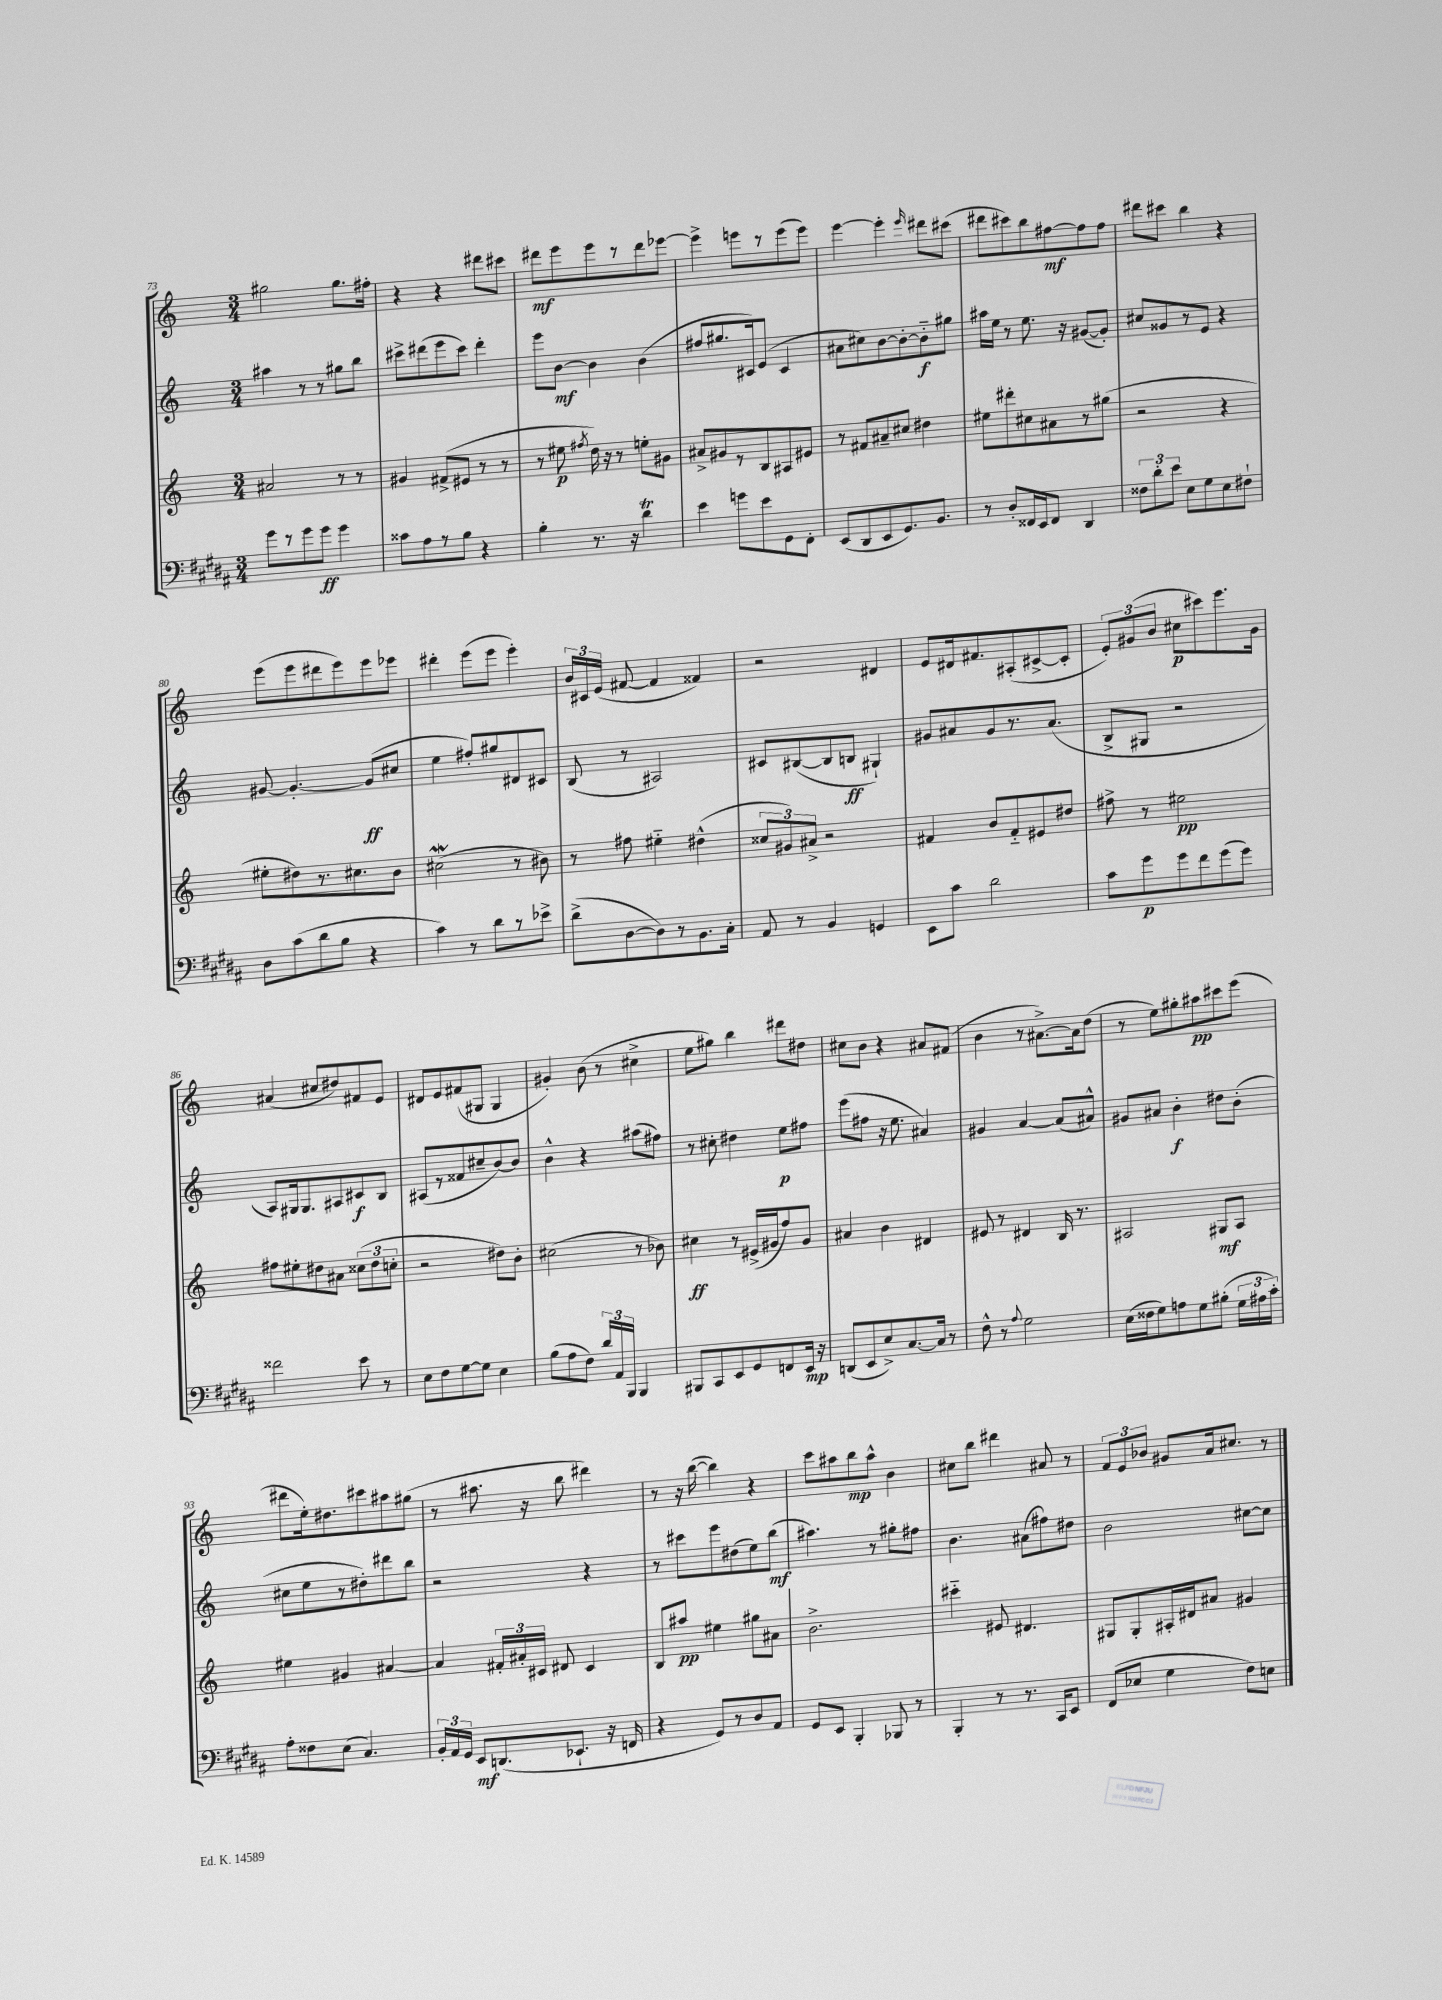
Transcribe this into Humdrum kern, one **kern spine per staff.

**kern	**dynam	**kern	**dynam	**kern	**dynam	**kern	**dynam
*part4	*part4	*part3	*part3	*part2	*part2	*part1	*part1
*staff4	*staff4	*staff3	*staff3	*staff2	*staff2	*staff1	*staff1
*clefF4	*	*clefG2	*	*clefG2	*	*clefG2	*
*k[f#c#g#d#a#]	*	*k[]	*	*k[]	*	*k[]	*
*M3/4	*	*M3/4	*	*M3/4	*	*M3/4	*
=73	=73	=73	=73	=73	=73	=73	=73
8g#\L	.	2a#X/	.	4aa#X\	.	2gg#X\	.
8r	.	.	.	.	.	.	.
8g#\	.	.	.	8r	.	.	.
8g#\J	ff	.	.	8r	.	.	.
4g#\	.	8r	.	8gg#X\L	.	8.gg#\L	.
.	.	8r	.	8bb\J	.	.	.
.	.	.	.	.	.	16ff#X'\Jk	.
=74	=74	=74	=74	=74	=74	=74	=74
8c##X\L	.	4g#X/	.	8ccc#X^\L	.	4r	.
8A#\	.	.	.	(8ddd#X\	.	.	.
8r	.	(8f#X^/L	.	8eee\	.	4r	.
8B\J	.	8e#X/J	.	8ccc#\J)	.	.	.
4r	.	8r	.	4ddd#'\	.	8ddd#X\L	.
.	.	8r	.	.	.	8ccc#X\J	.
=75	=75	=75	=75	=75	=75	=75	=75
4B'\	.	8r	.	8eee\L	.	8ddd#X\L	mf
.	.	8ee#X\	p	[8b\J	mf	8eee\	.
.	.	8qff#X/	.	.	.	.	.
8.r	.	16dd\)	.	4b\]	.	8eee\	.
.	.	16r	.	.	.	.	.
.	.	8r	.	.	.	8r	.
16r	.	.	.	.	.	.	.
4d#t\	.	8een'\L	.	(4b\	.	8ddd#\	.
.	.	8g#X\J	.	.	.	[8eee-X\J	.
=76	=76	=76	=76	=76	=76	=76	=76
4e\	.	8a#X^/L	.	8ff#X/L	.	4eee-^\]	.
.	.	8g#X/	.	8.gg#X/	.	.	.
8gn\L	.	8r	.	.	.	8eeen\L	.
.	.	.	.	16c#X/k)	.	.	.
8e\	.	8B/	.	(8e/J	.	8r	.
8GG#\	.	8A#X/	.	4c#/	.	(8eee\	.
8FF#'\J	.	8e#X/J	.	.	.	8eee\J)	.
=77	=77	=77	=77	=77	=77	=77	=77
(8EE/L	.	8r	.	8a#X\L	.	[4eee\	.
8DD#/	.	8f#X/L	.	8cc#X\)	.	.	.
8EE/	.	8a#X~/	.	[8b\	.	4eee'\]	.
8.GG#/)	.	8cc#X/J	.	8b'\_	.	.	.
.	.	.	.	.	.	16qqeee/	.
.	.	4dd#X\	.	8b\]	f	8ddd#X\L	.
8.BB/J	.	.	.	.	.	.	.
.	.	.	.	8gg#X\J	.	(8ccc#X\J	.
=78	=78	=78	=78	=78	=78	=78	=78
8r	.	8ee#X\L	.	16aa#X\LL	.	8ddd#X\L	.
.	.	.	.	16ee\JJ	.	.	.
8D#'/L	.	8ddd#X'\	.	8r	.	8ccc#X\)	.
16FF##X/L	.	8cc#X\	.	8.ee\	.	8bb\	.
16EE/J	.	.	.	.	.	.	.
8FF##/J	.	8a#X\	.	.	.	[8ff#X\	mf
.	.	.	.	16r	.	.	.
4DD#/	.	8r	.	([8g#X/L	.	8ff#\]	.
.	.	(8gg#X\J	.	8g#'/J])	.	8ff#\J	.
=79	=79	=79	=79	=79	=79	=79	=79
12F##X\L	.	2r	.	8cc#X/L	.	8ddd#X\L	.
12d#'\	.	.	.	.	.	.	.
.	.	.	.	8g##X/	.	8ccc#X\J	.
12e\J	.	.	.	.	.	.	.
8E\L	.	.	.	8r	.	4bb\	.
8G#\	.	.	.	8e/J	.	.	.
8E\	.	4r	.	4r	.	4r	.
8F#X`\J	.	.	.	.	.	.	.
!!LO:LB:g=z
=80	=80	=80	=80	=80	=80	=80	=80
8D#\L	.	8ee#X'\L	.	[8g#X/	.	(8eee\L	.
(8c#\	.	8dd#X\)	.	4.g#'/_	.	8eee\	.
8d#\	.	8.r	.	.	.	8ddd#X\	.
8B\J	.	.	.	.	.	8eee\)	.
.	.	8.cc#X\	.	.	.	.	.
4r	.	.	.	(8g#/L]	ff	8eee\	.
.	.	8b\J	.	8cc#X/J	.	8eee-X\J	.
=81	=81	=81	=81	=81	=81	=81	=81
4c#\)	.	(2cc#XW\	.	4ee\	.	4ddd#X'\	.
8r	.	.	.	8ff#X'/L)	.	(8eee\L	.
8d#\L	.	.	.	8gg#X/	.	8eee\J	.
8r	.	8r	.	8d#X/	.	4eee'\)	.
8e-X^\J	.	8b#X\)	.	8c#X/J	.	.	.
=82	=82	=82	=82	=82	=82	=82	=82
(8d#^\L	.	8r	.	(8B/	.	24b/LL	.
.	.	.	.	.	.	24c#X/	.
.	.	.	.	.	.	(24e/JJ	.
[8D#\	.	8ff#X\	.	8r	.	[8f#X/	.
8D#\])	.	4ee#X\	.	2A#X/)	.	4f#/]	.
8r	.	.	.	.	.	.	.
8.BB\	.	(4dd#X^^\	.	.	.	4f##X/)	.
16C#'\Jk	.	.	.	.	.	.	.
=83	=83	=83	=83	=83	=83	=83	=83
8AA#/	.	12cc##X/L	.	8c#X/L	.	2r	.
.	.	12g#X/)	.	.	.	.	.
8r	.	.	.	([8B#X/	.	.	.
.	.	12a#X^/J	.	.	.	.	.
4BB/	.	2r	.	8B#/]	.	.	.
.	.	.	.	8Bn/J	ff	.	.
4GGn/	.	.	.	4G#X`/)	.	4d#X/	.
=84	=84	=84	=84	=84	=84	=84	=84
8EE\L	.	4f#X/	.	8g#X/L	.	8e/L	.
8c#\J	.	.	.	8a#X/	.	16d#X/k	.
.	.	.	.	.	.	8.f#X/	.
2d#\	.	8b/L	.	8g#/	.	.	.
.	.	8f#/	.	8.r	.	(8A#X'/	.
.	.	8e#X/	.	.	.	[8c#X^/	.
.	.	.	.	(8.a#/J	.	.	.
.	.	8dd#X/J	.	.	.	8c#'/J]	.
=85	=85	=85	=85	=85	=85	=85	=85
8c#\L	.	8ff#X^\	.	8B^/L	.	12e'/L)	.
.	.	.	.	.	.	(12g#X/	.
8g#\	p	8r	.	8G#X/J	.	.	.
.	.	.	.	.	.	12b/J	.
8g#\	.	2ee#X\	pp	2r	.	8cc#X\L	p
8f#\	.	.	.	.	.	8ccc#X\)	.
(8g#\	.	.	.	.	.	8.eee\	.
8g#\J)	.	.	.	.	.	.	.
.	.	.	.	.	.	16g#\Jk	.
!!LO:LB:g=z
=86	=86	=86	=86	=86	=86	=86	=86
2f##X\	.	8ff#X\L	.	8A/L)	.	(4a#X/	.
.	.	8ee#X'\	.	16G#X/k	.	.	.
.	.	.	.	8.G#/	.	.	.
.	.	8dd#X\	.	.	.	8cc#X/L	.
.	.	8a#X\J	.	8A#X/	.	8dd#X/)	.
8e\	.	(12cc##X\L	.	8c#X/	f	8f#X/	.
.	.	12dd#\	.	.	.	.	.
8r	.	.	.	8B/J	.	8e/J	.
.	.	12ccn'\J	.	.	.	.	.
=87	=87	=87	=87	=87	=87	=87	=87
8E\L	.	2r	.	(8A#X/L	.	8d#X/L	.
8F#\	.	.	.	8r	.	8e/	.
[8G#\	.	.	.	8f##X/	.	(8f#X/	.
8G#\J]	.	.	.	8cc#X~/	.	8G#X/J	.
4E\	.	8dd#X\L)	.	[8b/)	.	4G#/	.
.	.	8b'\J	.	8b/J]	.	.	.
=88	=88	=88	=88	=88	=88	=88	=88
(8B\L	.	(2cc#X\	.	4b^^\	.	4g#X'/)	.
8A#\	.	.	.	.	.	.	.
8F#\J)	.	.	.	4r	.	(8b\	.
24d#/LL	.	.	.	.	.	8r	.
24AA#/	.	.	.	.	.	.	.
24BBB/JJ	.	.	.	.	.	.	.
4BBB/	.	8r	.	(8aa#X\L	.	4cc#X^\	.
.	.	8b-X\)	.	8ff#X\J)	.	.	.
=89	=89	=89	=89	=89	=89	=89	=89
8BBB#X/L	.	4cc#X\	ff	8r	.	8ee\L	.
8CC#/	.	.	.	8cc#X'\	.	8gg#X\J)	.
8EE/	.	8r	.	4dd#X\	.	4bb\	.
8GG#/	.	(16e#X^/LL	.	.	.	.	.
.	.	16g#X/J	.	.	.	.	.
8FFn/	.	8ff/)	.	8ee\L	p	8ddd#X\L	.
16EE/Jk	mp	8g#/J	.	8ff#X\J	.	8dd#X\J	.
16r	.	.	.	.	.	.	.
=90	=90	=90	=90	=90	=90	=90	=90
(8DDn/L	.	4a#X/	.	(8eee\L	.	8cc#X\L	.
8EE/	.	.	.	8ff#X\J	.	8b\J	.
8E^/)	.	4b\	.	16r	.	4r	.
.	.	.	.	8.ee\	.	.	.
[8.C#/	.	.	.	.	.	.	.
.	.	4d#X/	.	4a#X/)	.	8a#X/L	.
16C#/Jk]	.	.	.	.	.	.	.
8r	.	.	.	.	.	(8f#X/J	.
=91	=91	=91	=91	=91	=91	=91	=91
8F#^^\	.	8e#X/	.	4g#X/	.	4b\	.
8r	.	8r	.	.	.	.	.
8qqA#/	.	.	.	.	.	.	.
2G#\	.	4d#X/	.	[4a/	.	8r	.
.	.	.	.	.	.	[8.a#X^\L)	.
.	.	16B/	.	(8a/L]	.	.	.
.	.	8.r	.	.	.	16a#\k]	.
.	.	.	.	8a#X^^/J)	.	(8dd\J	.
=92	=92	=92	=92	=92	=92	=92	=92
(16E\LL	.	2A#X/	.	8g#X/L	.	8r	.
16F##X\J	.	.	.	.	.	.	.
8G#\)	.	.	.	8a#X/J	.	8ee\L)	.
8An\	.	.	.	4b'\	f	8gg#X'\	.
8G#\	.	.	.	.	.	8aa#X\	pp
(8B#X'\J	.	8G#X/L	mf	8dd#X\L	.	8ccc#X\	.
24G#\LL	.	8A#/J	.	(8b'\J	.	(8eee\J	.
24A#X\	.	.	.	.	.	.	.
24c#'\JJ)	.	.	.	.	.	.	.
!!LO:LB:g=z
=93	=93	=93	=93	=93	=93	=93	=93
8A#'\L	.	4ee#X\	.	8cc#X\L	.	8ddd#X\L	.
8F##X\	.	.	.	8ee\	.	16ee'\k)	.
.	.	.	.	.	.	8.dd#X\	.
(8E\J	.	4g#X/	.	8r	.	.	.
4.C#/)	.	.	.	8dd#X'\)	.	8ccc#X\	.
.	.	[4a#X/	.	8ddd#X\	.	8aa#X\	.
.	.	.	.	8bb\J	.	(8gg#X\J	.
=94	=94	=94	=94	=94	=94	=94	=94
24BB'/LL	.	4a#/]	.	2r	.	8r	.
24AA#/	.	.	.	.	.	.	.
24GG#/JJ	.	.	.	.	.	.	.
8EE/L	mf	.	.	.	.	8.aa#X\	.
(8.DDn/	.	24f#X'/LL	.	.	.	.	.
.	.	24a#X'/	.	.	.	.	.
.	.	.	.	.	.	16r	.
.	.	24c#X/JJ	.	.	.	.	.
.	.	8d#X/	.	.	.	8bb\	.
8.EE-X`/J	.	.	.	.	.	.	.
.	.	4c#/	.	4r	.	4ddd#X\)	.
16r	.	.	.	.	.	.	.
16FFn/	.	.	.	.	.	.	.
=95	=95	=95	=95	=95	=95	=95	=95
4r	.	8B/L	.	8r	.	8r	.
.	.	8aa#X/J	pp	8ccc#X\L	.	16r	.
.	.	.	.	.	.	([16bb\	.
8GG#/L)	.	4ee#X\	.	8eee\	.	4bb\])	.
8r	.	.	.	(8dd#X\	.	.	.
8D#/	.	8gg#X\L	.	8ee\)	.	4r	.
8AA#/J	.	8a#X\J	.	(8bb\J	mf	.	.
=96	=96	=96	=96	=96	=96	=96	=96
8GG#/L	.	2.b^\	.	4.aa#X\)	.	8ccc\L	.
8EE/J	.	.	.	.	.	8aa#X\	.
4BBB'/	.	.	.	.	.	8bb\	mp
.	.	.	.	8r	.	8aa#^^\J	.
8BBB-X/	.	.	.	8gg#X'\L	.	4b\	.
8r	.	.	.	8ff#X\J	.	.	.
=97	=97	=97	=97	=97	=97	=97	=97
4BBB'/	.	4ccc#X\	.	4.b\	.	8cc#X\L	.
.	.	.	.	.	.	8bb\J	.
8r	.	8e#X/	.	.	.	4ddd#X\	.
8.r	.	4.d#X/	.	(8a#X\L	.	.	.
.	.	.	.	8ff#X\)	.	8a#X/	.
16CC#/KL	.	.	.	.	.	.	.
8EE/J	.	.	.	8dd#X\J	.	8r	.
=98	=98	=98	=98	=98	=98	=98	=98
(8FF#/L	.	8G#X/L	.	2b\	.	12f/L	.
.	.	.	.	.	.	12e/	.
8E-X/J	.	8G#'/	.	.	.	.	.
.	.	.	.	.	.	12b-X/J	.
4G#\	.	16A#X'/L	.	.	.	8g#X/L	.
.	.	16d#X/J	.	.	.	.	.
.	.	8a#X/J	.	.	.	16a/k	.
.	.	.	.	.	.	8.cc#X/J	.
8F#\L)	.	4g#X/	.	[8cc#X\L	.	.	.
8En\J	.	.	.	8cc#\J]	.	8r	.
==	==	==	==	==	==	==	==
*-	*-	*-	*-	*-	*-	*-	*-
